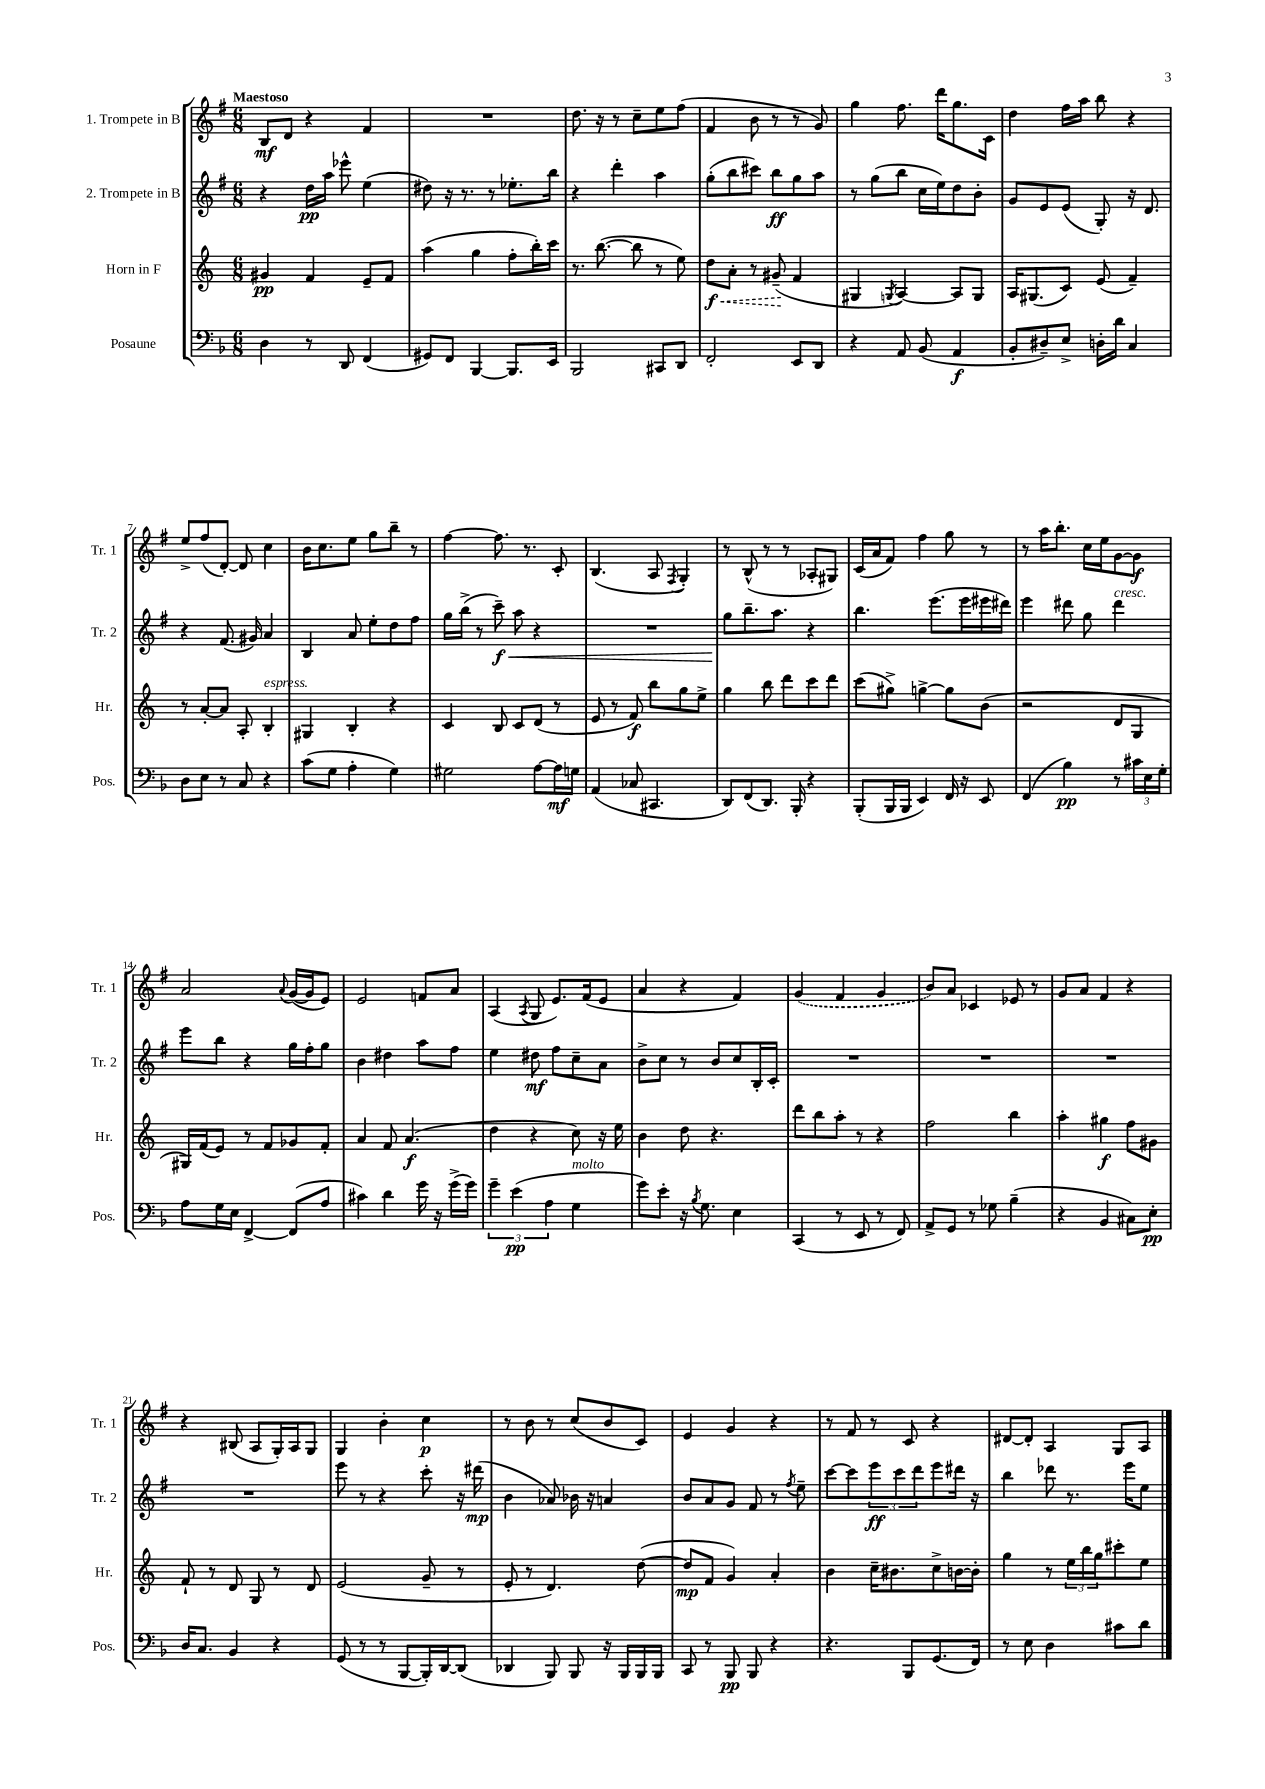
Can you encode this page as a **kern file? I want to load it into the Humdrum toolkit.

**kern	**dynam	**kern	**dynam	**kern	**dynam	**kern	**dynam
*part4	*part4	*part3	*part3	*part2	*part2	*part1	*part1
*staff4	*staff4	*staff3	*staff3	*staff2	*staff2	*staff1	*staff1
*I"Posaune	*	*I"Horn in F	*	*I"2. Trompete in B	*	*I"1. Trompete in B	*
*I'Pos.	*	*I'Hr.	*	*I'Tr. 2	*	*I'Tr. 1	*
*clefF4	*	*clefG2	*	*clefG2	*	*clefG2	*
*k[b-]	*	*k[]	*	*k[f#]	*	*k[f#]	*
*M6/8	*	*M6/8	*	*M6/8	*	*M6/8	*
=1	=1	=1	=1	=1	=1	=1	=1
!	!	!	!	!	!	!LO:TX:a:B:t=Maestoso	!
4D\	.	4g#X/	pp	4r	.	8B/L	mf
.	.	.	.	.	.	8d/J	.
8r	.	4f/	.	16dd\LL	pp	4r	.
.	.	.	.	16aa\JJ	.	.	.
8DD/	.	.	.	8eee-X^^\	.	.	.
(4FF/	.	8e~/L	.	(4ee\	.	4f#/	.
.	.	8f/J	.	.	.	.	.
=2	=2	=2	=2	=2	=2	=2	=2
8GG#X/L)	.	(4aa\	.	8dd#X\)	.	2.r	.
8FF/J	.	.	.	16r	.	.	.
.	.	.	.	8.r	.	.	.
[4BBB-/	.	4gg\	.	.	.	.	.
.	.	.	.	8r	.	.	.
8.BBB-/L]	.	8ff'\L	.	8.ee-X'\L	.	.	.
.	.	16bb'\L)	.	.	.	.	.
16EE/Jk	.	16ccc\JJ	.	16bb\Jk	.	.	.
=3	=3	=3	=3	=3	=3	=3	=3
2BBB-/	.	8.r	.	4r	.	8.dd\	.
.	.	([8.bb\	.	.	.	16r	.
.	.	.	.	4ddd'\	.	8r	.
.	.	8bb\]	.	.	.	8cc~\L	.
8CC#X/L	.	8r	.	4aa\	.	8ee\	.
8DD/J	.	8ee\)	.	.	.	(8ff#\J	.
=4	=4	=4	=4	=4	=4	=4	=4
!	!	!	!LO:HP:b	!	!	!	!
2FF'/	.	8dd\L	< f	(8gg'\L	.	4f#/	.
.	.	8a'\J	.	8bb\	.	.	.
.	.	8r	.	8ccc#X\J)	.	8b\	.
.	.	(8g#X~/	.	8bb\L	ff	8r	.
8EE/L	.	4f/	[	8gg\	.	8r	.
8DD/J	.	.	.	8aa\J	.	8g/)	.
=5	=5	=5	=5	=5	=5	=5	=5
4r	.	4G#X/	.	8r	.	4gg\	.
.	.	.	.	(8gg\L	.	.	.
.	.	8qGn/	.	.	.	.	.
8AA/	.	[4A/)	.	8bb\J	.	8.ff#\	.
(8BB-/	.	.	.	16cc\LL	.	.	.
.	.	.	.	16ee\J)	.	16ddd\KL	.
4AA/	f	8A/L]	.	8dd\	.	8.gg\	.
.	.	8G/J	.	8b'\J	.	.	.
.	.	.	.	.	.	16c\Jk	.
=6	=6	=6	=6	=6	=6	=6	=6
8BB-'/L	.	16A/KL	.	8g/L	.	4dd\	.
.	.	(8.G#X/	.	.	.	.	.
8D#X~/)	.	.	.	8e/	.	.	.
8E^/J	.	8c/J)	.	(8e/J	.	16ff#\LL	.
.	.	.	.	.	.	16aa\JJ	.
16Dn'\LL	.	(8e/	.	8G'/)	.	8bb\	.
16d\JJ	.	.	.	.	.	.	.
4C/	.	4f~/)	.	16r	.	4r	.
.	.	.	.	8.d/	.	.	.
!!LO:LB:g=z
=7	=7	=7	=7	=7	=7	=7	=7
8D\L	.	8r	.	4r	.	8ee^/L	.
8E\J	.	[8a'/L	.	.	.	(8ff#/	.
8r	.	8a/J]	.	(8.f#/	.	[8d'/J)	.
8C/	.	8A'/	.	.	.	8d/]	.
.	.	.	.	16g#X/)	.	.	.
!	!	!LO:TX:a:i:t=espress.	!	!	!	!	!
4r	.	4B'/	.	4a/	.	4cc\	.
=8	=8	=8	=8	=8	=8	=8	=8
(8c\L	.	4G#X/	.	4B/	.	16b\KL	.
.	.	.	.	.	.	8.cc\	.
8G\J	.	.	.	.	.	.	.
4A'\	.	4B'/	.	8a/	.	8ee\J	.
.	.	.	.	8ee'\L	.	8gg\L	.
4G\)	.	4r	.	8dd\	.	8bb~\J	.
.	.	.	.	8ff#\J	.	8r	.
=9	=9	=9	=9	=9	=9	=9	=9
2G#X\	.	4c/	.	16gg\LL	.	[4ff#\	.
.	.	.	.	(16bb^\JJ	.	.	.
.	.	.	.	8r	.	.	.
!	!	!	!	!	!LO:HP:b	!	!
.	.	8B/	.	8ccc~\)	< f	8.ff#\]	.
.	.	8c/L	.	8aa\	.	.	.
.	.	.	.	.	.	8.r	.
[8A\L	.	(8d/J	.	4r	.	.	.
16A\L]	mf	8r	.	.	.	8c'/	.
16Gn\JJ	.	.	.	.	.	.	.
=10	=10	=10	=10	=10	=10	=10	=10
(4AA/	.	8e/	.	2.r	.	(4.B/	.
.	.	8r	.	.	.	.	.
8C-X/	.	8f/)	f	.	.	.	.
4.CC#X/	.	8bb\L	.	.	.	8A/	.
.	.	.	.	.	.	8qF#/	.
.	.	8gg\	.	.	.	4G'/)	.
.	.	8ee^\J	.	.	.	.	.
=11	=11	=11	=11	=11	=11	=11	=11
8DD/L)	.	4gg\	.	8gg\L	.	8r	.
(8FF/	.	.	.	8.bb~\	[	(8B^^/	.
8.DD/J)	.	8bb\	.	.	.	8r	.
.	.	.	.	8.aa\J	.	.	.
.	.	8ddd\L	.	.	.	8r	.
16BBB-'/	.	.	.	.	.	.	.
4r	.	8ccc\	.	4r	.	8A-X'/L	.
.	.	8ddd\J	.	.	.	8G#X/J)	.
=12	=12	=12	=12	=12	=12	=12	=12
(8BBB-'/L	.	(8ccc\L	.	4.bb\	.	(16c/LL	.
.	.	.	.	.	.	16a/J	.
16BBB-/L	.	8gg#X^\J)	.	.	.	8f#/J)	.
16BBB-/JJ	.	.	.	.	.	.	.
4EE/)	.	[4ggn^\	.	.	.	4ff#\	.
.	.	.	.	(8.eee\L	.	.	.
16FF/	.	8gg\L]	.	.	.	8gg\	.
16r	.	.	.	16eee\L	.	.	.
8EE/	.	(8b\J	.	16eee#X\	.	8r	.
.	.	.	.	16ddd#X\JJ)	.	.	.
=13	=13	=13	=13	=13	=13	=13	=13
(4FF/	.	2r	.	4eee\	.	8r	.
.	.	.	.	.	.	16aa\KL	.
.	.	.	.	.	.	8.bb'\J	.
4B-\)	pp	.	.	8ddd#X\	.	.	.
.	.	.	.	8gg\	.	16cc\LL	.
.	.	.	.	.	.	16ee\J	.
!	!	!	!	!LO:TX:a:i:t=cresc.	!	!	!
8r	.	8d/L	.	4ddd#\	.	[8g\	.
24c#X\LL	.	8G/J	.	.	.	8g\J]	f
24E\	.	.	.	.	.	.	.
24G'\JJ	.	.	.	.	.	.	.
!!LO:LB:g=z
=14	=14	=14	=14	=14	=14	=14	=14
8A\L	.	16G#X/LL)	.	8eee\L	.	2a/	.
.	.	(16f/J	.	.	.	.	.
16G\L	.	8e/J)	.	8bb\J	.	.	.
16E\JJ	.	.	.	.	.	.	.
[4FF^/	.	8r	.	4r	.	.	.
.	.	8f/L	.	.	.	.	.
.	.	.	.	.	.	8qqa/	.
(8FF/L]	.	8g-X/	.	16gg\LL	.	([16g/LL	.
.	.	.	.	16ff#'\J	.	16g/J]	.
8A/J	.	8f'/J	.	8gg\J	.	8e/J)	.
=15	=15	=15	=15	=15	=15	=15	=15
4c#X\)	.	4a/	.	4b\	.	2e/	.
4d\	.	8f/	.	4dd#X\	.	.	.
.	.	(4.a/	f	.	.	.	.
16g\	.	.	.	8aa\L	.	8fn/L	.
16r	.	.	.	.	.	.	.
(16g^\LL	.	.	.	8ff#\J	.	8a/J	.
16g\JJ)	.	.	.	.	.	.	.
=16	=16	=16	=16	=16	=16	=16	=16
6g~\	.	4dd\	.	4ee\	.	(4A/	.
(6e\	pp	.	.	.	.	.	.
.	.	.	.	.	.	8qA/	.
.	.	4r	.	8dd#X\	mf	8G/	.
6A\	.	.	.	.	.	.	.
.	.	.	.	8ff#\L	.	8.e/L)	.
!LO:TX:a:i:t=molto	!	!	!	!	!	!	!
4G\	.	8cc\)	.	8cc~\	.	.	.
.	.	.	.	.	.	(16f#/k	.
.	.	16r	.	8a\J	.	8e/J	.
.	.	16ee\	.	.	.	.	.
=17	=17	=17	=17	=17	=17	=17	=17
8g\L)	.	4b\	.	8b^\L	.	4a/	.
8e'\J	.	.	.	8cc\J	.	.	.
16r	.	8dd\	.	8r	.	4r	.
8qB-/	.	.	.	.	.	.	.
8.G\	.	.	.	.	.	.	.
.	.	4.r	.	8b/L	.	.	.
4E\	.	.	.	8cc/	.	4f#/)	.
.	.	.	.	16B'/L	.	.	.
.	.	.	.	16c'/JJ	.	.	.
=18	=18	=18	=18	=18	=18	=18	=18
(4CC/	.	8ddd\L	.	2.r	.	(4g/	.
.	.	8bb\	.	.	.	.	.
8r	.	8aa'\J	.	.	.	4f#/	.
8EE/	.	8r	.	.	.	.	.
8r	.	4r	.	.	.	4g/	.
8FF/)	.	.	.	.	.	.	.
=19	=19	=19	=19	=19	=19	=19	=19
8AA^/L	.	2ff\	.	2.r	.	8b/L)	.
8GG/J	.	.	.	.	.	8a/J	.
8r	.	.	.	.	.	4c-X/	.
8G-X\	.	.	.	.	.	.	.
(4B-~\	.	4bb\	.	.	.	8e-X/	.
.	.	.	.	.	.	8r	.
=20	=20	=20	=20	=20	=20	=20	=20
4r	.	4aa'\	.	2.r	.	8g/L	.
.	.	.	.	.	.	8a/J	.
4BB-/	.	4gg#X\	f	.	.	4f#/	.
8C#X\L)	.	8ff\L	.	.	.	4r	.
8E'\J	pp	8g#X\J	.	.	.	.	.
!!LO:LB:g=z
=21	=21	=21	=21	=21	=21	=21	=21
16D/KL	.	8f`/	.	2.r	.	4r	.
8.C/J	.	.	.	.	.	.	.
.	.	8r	.	.	.	.	.
4BB-/	.	8d/	.	.	.	(8B#X/	.
.	.	8G/	.	.	.	8A/L	.
4r	.	8r	.	.	.	16G'/L)	.
.	.	.	.	.	.	16A/J	.
.	.	8d/	.	.	.	8G/J	.
=22	=22	=22	=22	=22	=22	=22	=22
(8GG/	.	(2e/	.	8eee\	.	4G/	.
8r	.	.	.	8r	.	.	.
8r	.	.	.	4r	.	4b'\	.
[8BBB-/L	.	.	.	.	.	.	.
16BBB-'/L])	.	8g~/	.	8ccc'\	.	4cc\	p
[16DD/J	.	.	.	.	.	.	.
(8DD/J]	.	8r	.	16r	.	.	.
.	.	.	.	(16ddd#X\	mp	.	.
=23	=23	=23	=23	=23	=23	=23	=23
4DD-X/	.	8e'/	.	4b\	.	8r	.
.	.	8r	.	.	.	8b\	.
8BBB-/)	.	4.d/)	.	8a-X/)	.	8r	.
8BBB-/	.	.	.	16b-X\	.	(8cc/L	.
.	.	.	.	16r	.	.	.
16r	.	.	.	4an/	.	8b/	.
16BBB-/LL	.	.	.	.	.	.	.
16BBB-/	.	([8dd\	.	.	.	8c/J)	.
16BBB-/JJ	.	.	.	.	.	.	.
=24	=24	=24	=24	=24	=24	=24	=24
8CC/	.	8dd/L]	mp	8b/L	.	4e/	.
8r	.	8f/J	.	8a/	.	.	.
8BBB-/	pp	4g/)	.	8g/J	.	4g/	.
8BBB-/	.	.	.	8f#/	.	.	.
4r	.	4a'/	.	8r	.	4r	.
.	.	.	.	8qff#/	.	.	.
.	.	.	.	8ee~\	.	.	.
=25	=25	=25	=25	=25	=25	=25	=25
4.r	.	4b\	.	[8ccc\L	.	8r	.
.	.	.	.	8ccc\]	.	8f#/	.
.	.	16cc~\KL	.	12eee\	ff	8r	.
.	.	8.b#X\	.	.	.	.	.
.	.	.	.	12ccc\	.	.	.
8BBB-/L	.	.	.	.	.	8c/	.
.	.	.	.	12ddd\	.	.	.
(8.GG/	.	8cc^\	.	8eee\	.	4r	.
.	.	[16bn\L	.	16ddd#X\Jk	.	.	.
16FF/Jk)	.	16b'\JJ]	.	16r	.	.	.
=26	=26	=26	=26	=26	=26	=26	=26
8r	.	4gg\	.	4bb\	.	[8d#X/L	.
8E\	.	.	.	.	.	8d#'/J]	.
4D\	.	8r	.	8ddd-X\	.	4A/	.
.	.	24ee\LL	.	8.r	.	.	.
.	.	24bb\	.	.	.	.	.
.	.	24gg\J	.	.	.	.	.
8c#X\L	.	8ccc#X'\	.	.	.	8G/L	.
.	.	.	.	16eee\KL	.	.	.
8d\J	.	8ee\J	.	8ee\J	.	8A/J	.
==	==	==	==	==	==	==	==
*-	*-	*-	*-	*-	*-	*-	*-
